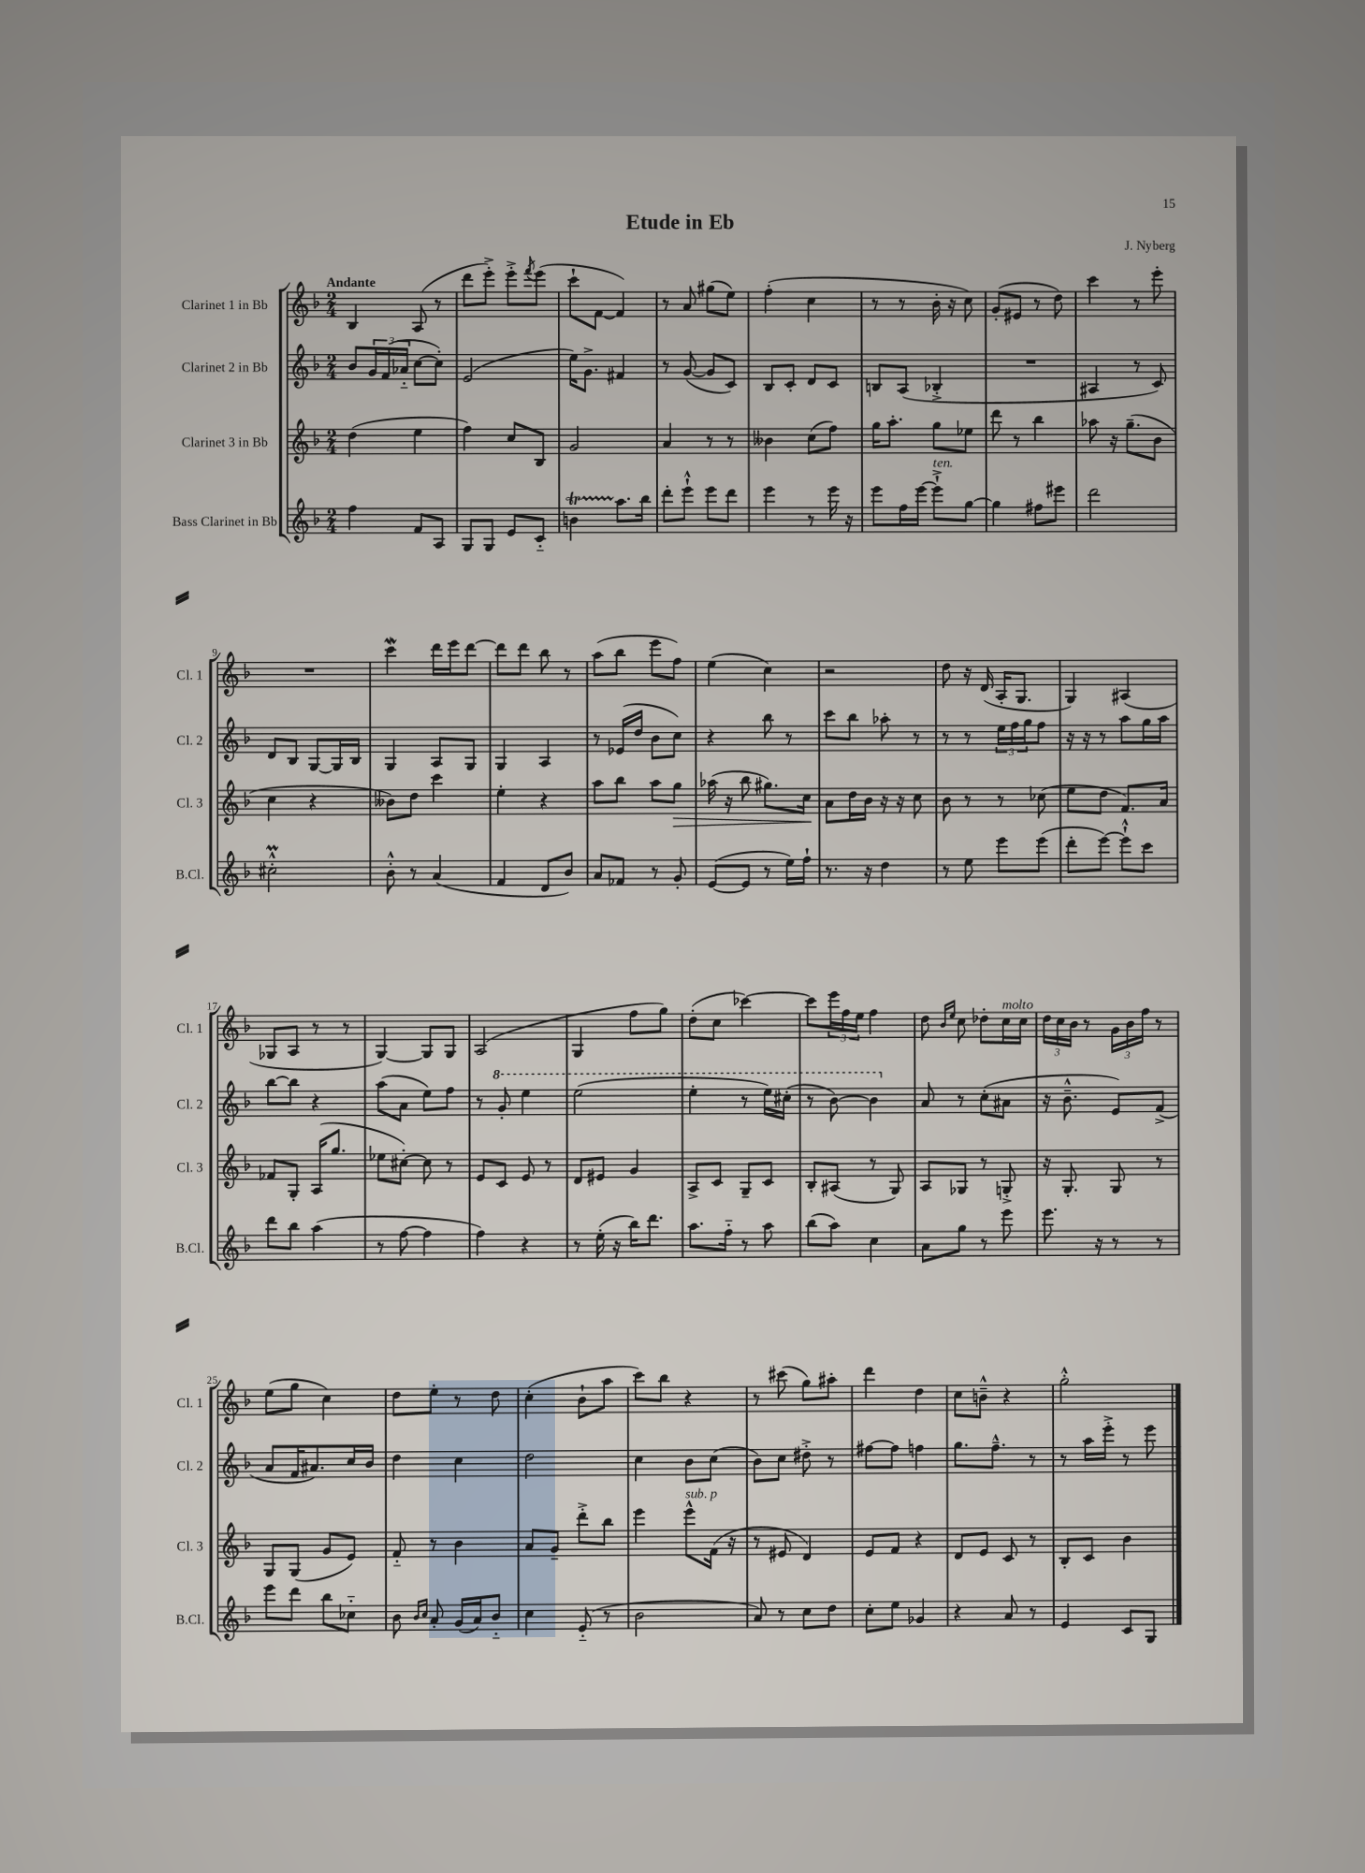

**kern	**kern	**kern	**kern
*staff4	*staff3	*staff2	*staff1
*clefG2	*clefG2	*clefG2	*clefG2
*k[b-]	*k[b-]	*k[b-]	*k[b-]
*M2/4	*M2/4	*M2/4	*M2/4
4ff	(4dd	8b-	4B-
.	.	24g	.
.	.	(24f	.
.	.	24a-'~	.
8f	4ee	[8cc	(8A
8A	.	8cc'])	8r
=	=	=	=
8G	4ff)	(2e	8ddd
8G	.	.	8eee'^)
8e	8cc	.	8eee'^
.	.	.	8qfff
8c'~	8B-	.	(8eee
=	=	=	=
4b	2g	16ee)	8ccc`
.	.	8.g^	.
.	.	.	[8f
8.aa	.	4f#	4f])
16bb-	.	.	.
=	=	=	=
8ddd'	4a	8r	8r
8eee`^^	.	([8g	8a
8eee	8r	8g]	(8gg#
8ddd	8r	8c)	8ee)
=	=	=	=
4eee	4b--	8B-	(4ff'
.	.	8c'	.
8r	(8cc	8d	4cc
16eee	8ff)	8c	.
16r	.	.	.
=	=	=	=
8eee	16gg	8B	8r
.	8.aa'	.	.
16ff	.	(8A	8r
[16eee	.	.	.
8eee`^]	8gg	4B-'^	16b-'
.	.	.	16r
[8gg	8ee-	.	8cc)
=	=	=	=
4gg]	8ddd	2r	(8g'
.	8r	.	8e#
8ff#	4bb-	.	8r
8eee#	.	.	8dd)
=	=	=	=
2ddd	8aa-	4A#	4ccc
.	16r	.	.
.	(8.gg~	.	.
.	.	8r	8r
.	8b-	8c)	8eee'
=	=	=	=
2cc#'^^	4cc	8d	2r
.	.	8B-	.
.	4r	[8G	.
.	.	16G]	.
.	.	16B-	.
=	=	=	=
8b-'^^	8b--)	4G	4ccc
8r	8dd	.	.
(4a	4ccc	8A	16ddd
.	.	.	16eee
.	.	8G	[8ddd
=	=	=	=
4f	4ee'	4G	8ddd]
.	.	.	8ddd
8d	4r	4A	8bb-
8b-)	.	.	8r
=	=	=	=
8a	8aa	8r	(8aa
8f-	8bb-	(16e-	8bb-
.	.	16dd	.
8r	8aa	8b-	8eee
8g'	8gg	8cc)	8ff)
=	=	=	=
([8e	(16aa-	4r	(4ee
.	16r	.	.
8e]	8bb-	.	.
8r	8.gg#)	8bb-	4cc)
16ee)	.	8r	.
16ff`	16cc	.	.
=	=	=	=
8.r	8a	8ccc	2r
.	16dd	8bb-	.
16r	16b-	.	.
4dd	16r	8aa-'	.
.	16r	.	.
.	8cc	8r	.
=	=	=	=
8r	8b-	8r	8dd
8ee	8r	8r	16r
.	.	.	(16d
8eee	8r	24ee	16A'
.	.	24ff	.
.	.	.	8.G
.	.	24gg	.
(8eee	(8cc-	8ff	.
=	=	=	=
8ddd'	8ee	16r	4G)
.	.	16r	.
[8eee)	8dd	8r	.
8eee`^^]	8.f)	8aa	(4A#
8ccc	.	16gg	.
.	16a	16aa	.
=	=	=	=
8ddd	8f-	[8bb-	8G-
8bb-	8G'	8bb-]	8A
(4aa	(16A	4r	8r
.	8.gg	.	.
.	.	.	8r
=	=	=	=
8r	8ee-	(8aa	[4G)
[8ff	[8cc#')	8a	.
4ff]	8cc#]	8ee)	8G]
.	8r	8ff	8G
=	=	=	=
4ff)	8e	8r	(2A
.	8c	8gg'	.
4r	8e	4eee	.
.	8r	.	.
=	=	=	=
8r	8d	(2eee	4G
(16ee'	8e#	.	.
16r	.	.	.
16bb-)	4g	.	8ff
8.ddd	.	.	.
.	.	.	8gg)
=	=	=	=
8.aa	8A^	4eee'	(8dd'
.	8c	.	8cc
16ff'~	.	.	.
8r	8G~	8r	[4ccc-)
8aa	8c	16eee)	.
.	.	(16ccc#'	.
=	=	=	=
(8bb-	8B-'	8r	8ccc-]
8aa)	(8A#	[8bb-)	24eee
.	.	.	24ff
.	.	.	24ee
4cc	8r	4bb-]	4ff
.	8G)	.	.
=	=	=	=
8a	8A	8a	8dd
.	.	.	16qqb-
.	.	.	16qqee
8gg	8G-	8r	8cc
8r	8r	(8cc'	8dd-'
8eee	8G'^	8a#	16cc
.	.	.	16cc
=	=	=	=
8.eee	16r	16r	24dd
.	.	.	24cc
.	8.G'	8.b-~^^	.
.	.	.	24b-
.	.	.	8r
16r	.	.	.
8r	8G	8e)	24g
.	.	.	24b-
.	.	.	24ff
8r	8r	(8f^	8r
=	=	=	=
8eee	8G	8a	(8ee
8ddd	(8G	16f	8gg
.	.	8.a#)	.
8bb-	8g	.	4cc)
8cc-'~	8e)	16cc	.
.	.	16b-	.
=	=	=	=
8b-	8f'~	4dd	8dd
16qqb-	.	.	.
16qqcc	.	.	.
8a'	8r	.	8ee'
(16g	4b-	4cc	8r
16a)	.	.	.
8b-'~	.	.	8dd
=	=	=	=
4cc	8a	2dd	(4cc'
.	8g~	.	.
(8e'~	8ddd'^	.	8b-`
8r	8bb-	.	8aa
=	=	=	=
2b-	4eee	4cc	8ccc)
.	.	.	8bb-
.	8eee^^	8b-	4r
.	(16f	(8cc	.
.	16r	.	.
=	=	=	=
8a)	8r	8b-)	8r
8r	8e#	8cc	(8ccc#
8cc	4d)	8dd#'^	8gg)
8dd	.	8r	8aa#'
=	=	=	=
8cc'	8e	[8ff#	4ddd
8ee	8f	8ff#]	.
4g-	4r	4ff	4dd
=	=	=	=
4r	8d	8.gg	8cc
.	8e	.	8b~^^
.	.	8.ff~^^	.
8a	8c	.	4r
8r	8r	8r	.
=	=	=	=
4e	8B-'	8r	2gg'^^
.	8c	16aa	.
.	.	16eee'^	.
8c	4b-	8r	.
8G	.	8eee	.
==	==	==	==
*-	*-	*-	*-
